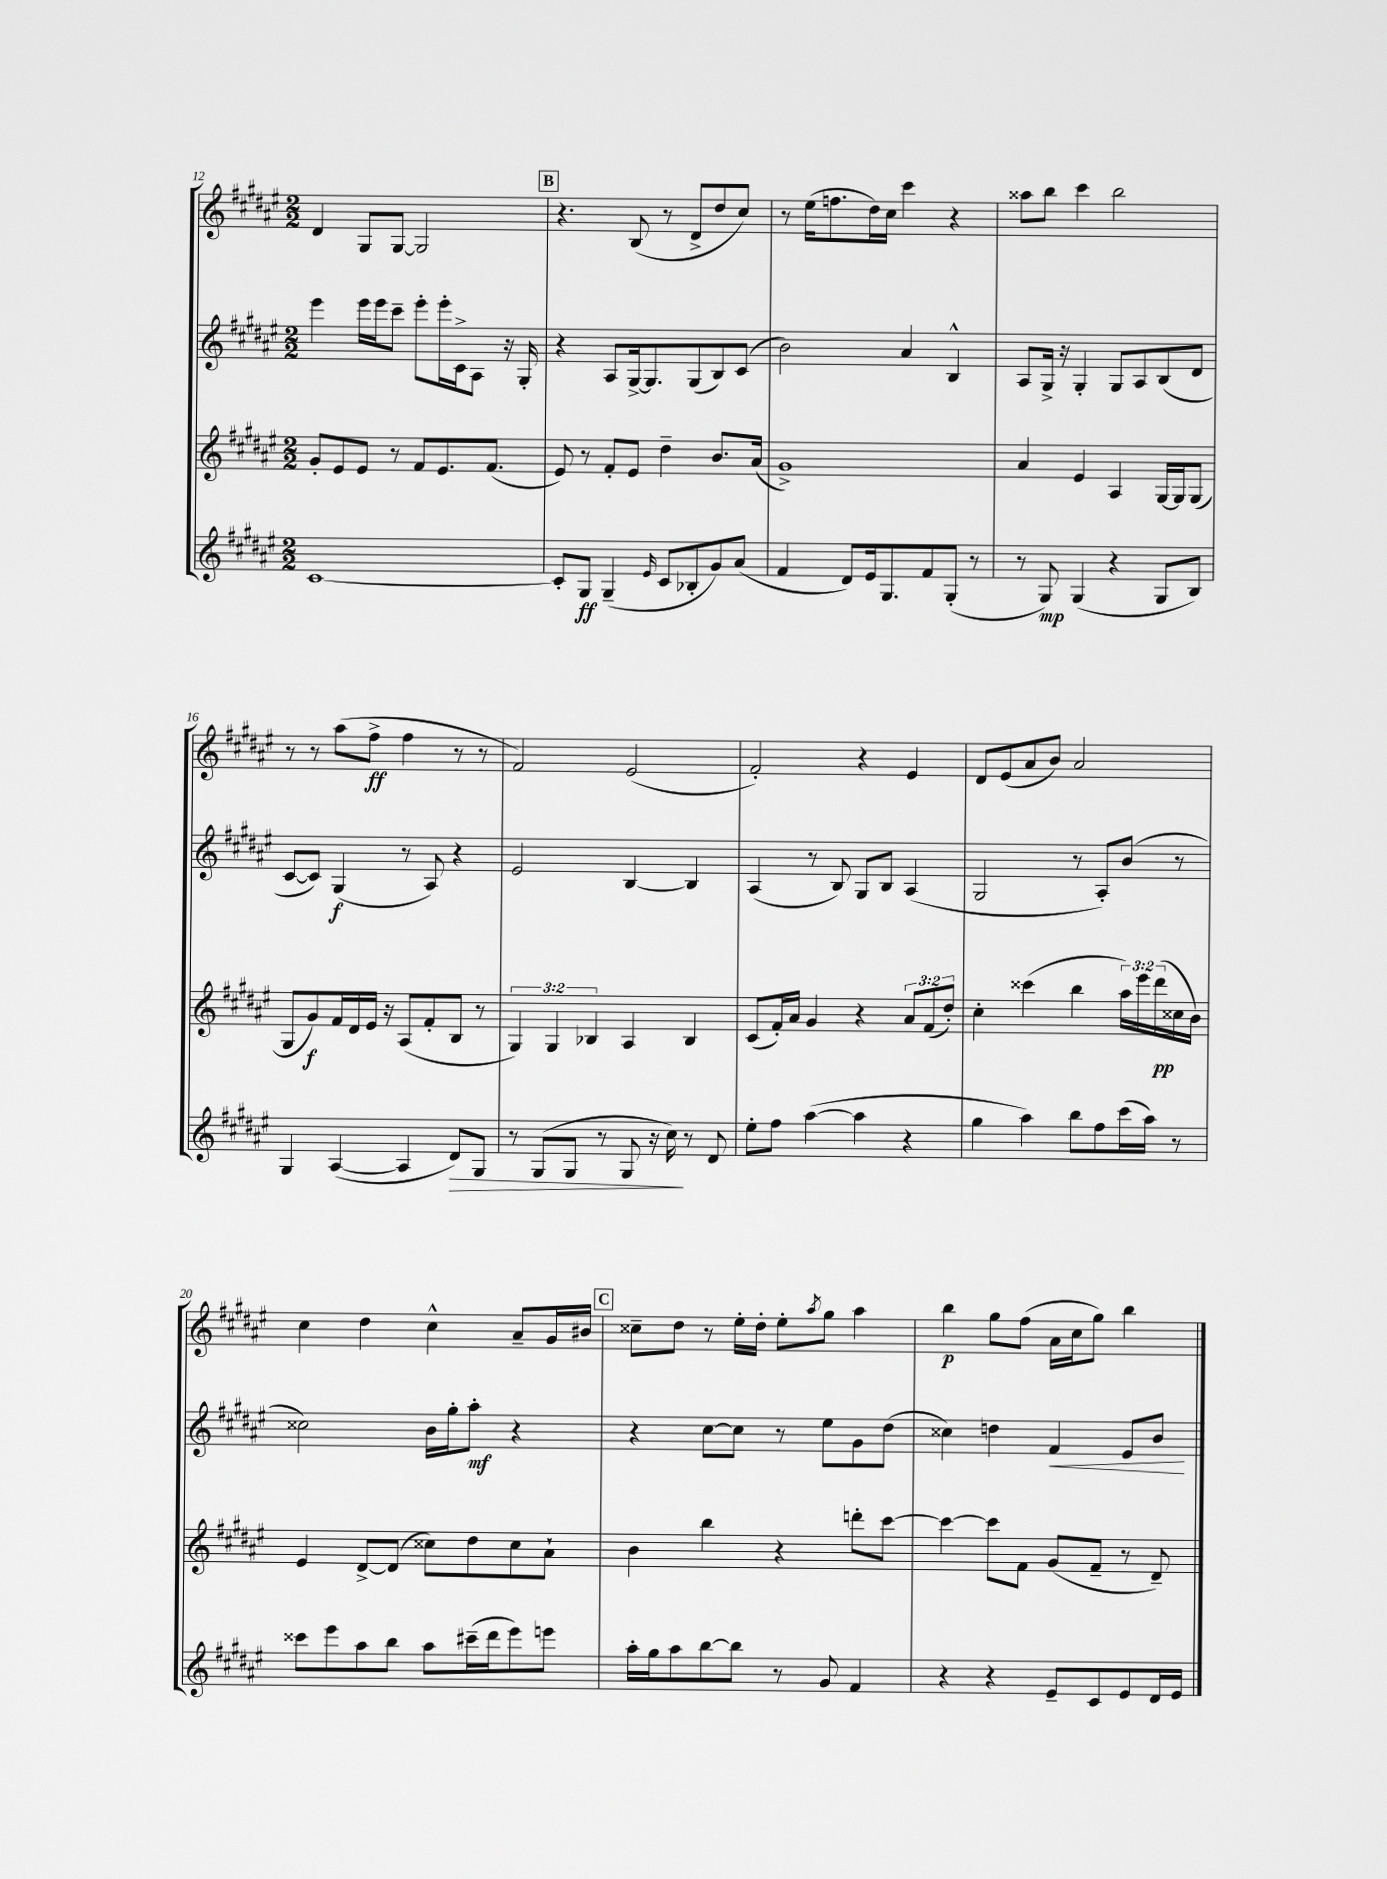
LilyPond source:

<<
\new StaffGroup <<
\new Staff = "s0" {
    \clef treble \key fis \major \numericTimeSignature \time 2/2
    dis'4 gis8 gis8~ gis2 |
    \mark \markup { \box "B" } r4. b8( r8 dis'8-> dis''8 cis''8) |
    r8 eis''16( f''8. dis''16) cis''16 cis'''4 r4 |
    aisis''8 b''8 cis'''4 b''2 |
    r8 r8 ais''8( fis''8->\ff fis''4 r8 r8 |
    fis'2) eis'2( |
    fis'2-.) r4 eis'4 |
    dis'8 eis'8( ais'8 b'8) ais'2 |
    cis''4 dis''4 cis''4-^ ais'8-- gis'16 bis'16 |
    \mark \markup { \box "C" } cisis''8-- dis''8 r8 eis''16-. dis''16-. eis''8-. \acciaccatura { ais''8 } gis''8 ais''4 |
    b''4\p gis''8 fis''8( ais'16 cis''16 gis''8) b''4 \bar "|." |
}
\new Staff = "s1" {
    \clef treble \key fis \major \numericTimeSignature \time 2/2
    eis'''4 eis'''16 eis'''16 cis'''8-- eis'''8-. eis'''16-. cis'16-> ais8 r16 gis16-. |
    \mark \markup { \box "B" } r4 ais8 gis16~-> gis8. gis8( b8) cis'8( |
    b'2) ais'4 b4-^ |
    ais8 gis16-> r16 gis4-. gis8 ais8 b8( dis'8 |
    cis'8~ cis'8) gis4\f( r8 ais8) r4 |
    eis'2 b4~ b4 |
    ais4( r8 b8) gis8 b8 ais4( |
    gis2 r8 ais8-.) b'8( r8 |
    cisis''2) b'16 gis''16-. ais''8-.\mf r4 |
    \mark \markup { \box "C" } r4 cis''8~ cis''8 r8 eis''8 gis'8 dis''8( |
    cisis''4) d''4 fis'4\< eis'8 b'8\! \bar "|." |
}
\new Staff = "s2" {
    \clef treble \key fis \major \numericTimeSignature \time 2/2 \override Staff.TupletNumber.text = #tuplet-number::calc-fraction-text
    gis'8-. eis'8 eis'8 r8 fis'8 eis'8. fis'8.( |
    \mark \markup { \box "B" } eis'8) r8 fis'8-. eis'8 dis''4-- b'8. ais'16( |
    gis'1->) |
    ais'4 eis'4 ais4 gis16~ gis16 gis8( |
    gis8 gis'8\f) fis'16 dis'16 eis'16 r16 ais8( fis'8-. b8 r8 |
    \tuplet 3/2 { gis4) gis4 bes4 } ais4 bes4 |
    cis'8( fis'16-.) ais'16 gis'4 r4 \tuplet 3/2 { ais'8 fis'8( dis''8-.) } |
    cis''4-. cisis'''4( b''4 \tuplet 3/2 { ais''16) eis'''16 dis'''16\pp( } cisis''16 b'16) |
    eis'4 dis'8~-> dis'8( cisis''8) dis''8 cisis''8 ais'8-! |
    \mark \markup { \box "C" } b'4 b''4 r4 d'''8-. cis'''8~ |
    cis'''4~ cis'''8 fis'8 gis'8( fis'8-- r8 dis'8--) \bar "|." |
}
\new Staff = "s3" {
    \clef treble \key fis \major \numericTimeSignature \time 2/2
    cis'1~ |
    \mark \markup { \box "B" } cis'8-. gis8\ff gis4--( \grace { eis'16 } cis'8 bes8-. gis'8) ais'8( |
    fis'4 dis'8) eis'16 gis8. fis'8 gis8-.( r8 |
    r8 gis8\mp) gis4( r4 gis8 b8) |
    gis4 ais4~( ais4 dis'8\>) gis8 |
    r8 gis8( gis8 r8 gis8 r16 cis''16\!) r8 dis'8 |
    eis''8-. fis''8 ais''4~( ais''4 r4 |
    gis''4 ais''4) b''8 fis''8 cis'''16( ais''16) r8 |
    cisis'''8 eis'''8 ais''8 b''8 ais''8 cis'''16--( dis'''16 eis'''8) e'''8 |
    \mark \markup { \box "C" } ais''16-. gis''16 ais''8 b''8~ b''8 r8 gis'8 fis'4 |
    r4 r4 eis'8-- cis'8 eis'8 dis'16 eis'16 \bar "|." |
}
>>
>>
\layout { \context { \Score currentBarNumber = #12 } }
